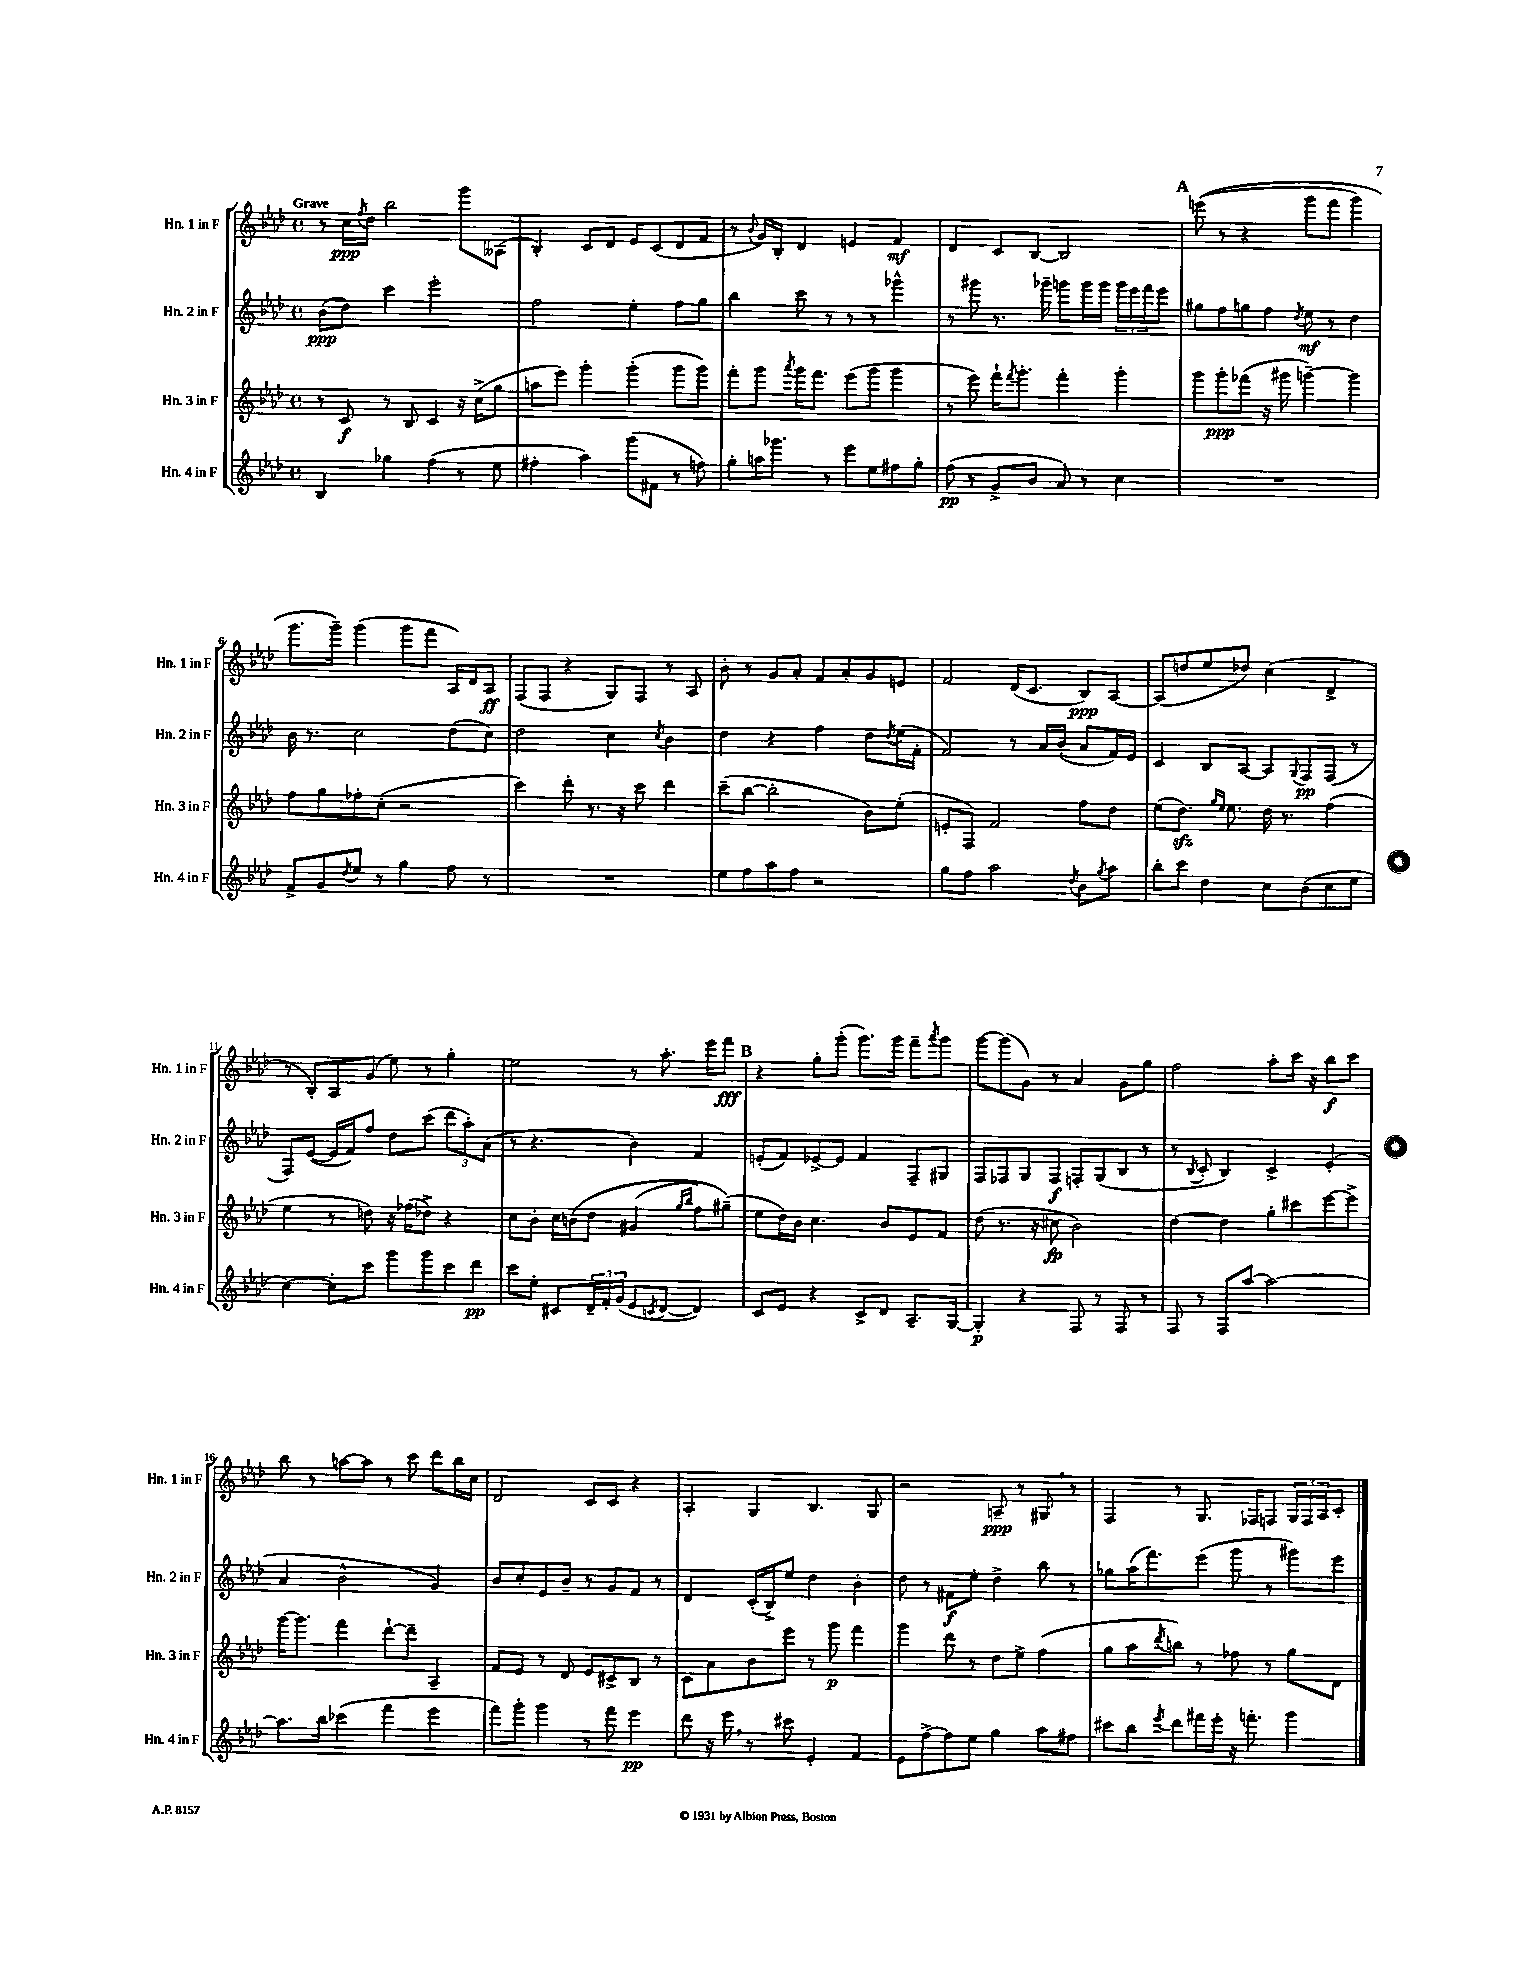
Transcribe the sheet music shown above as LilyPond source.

<<
\new StaffGroup <<
\new Staff = "s0" \with { instrumentName = "Hn. 1 in F" shortInstrumentName = "Hn. 1 in F" } {
    \clef treble \key aes \major \defaultTimeSignature \time 4/4 \tempo "Grave"
    r8 c''16\ppp \acciaccatura { f''8 } des''16 bes''2 g'''8 aeses8( |
    bes4-.) c'8 des'8 ees'8 c'8( des'8 f'8 |
    r8 \appoggiatura { bes'8 } g'16) bes16-. des'4 e'4 f'4\mf |
    des'4 c'8 bes8~ bes2 |
    \mark \markup { \bold "A" } e'''8(\( r8 r4 g'''8 f'''8 g'''4) |
    g'''8. g'''16--\) g'''4( g'''8 f'''8 aes16) des'16 aes8\ff |
    f8( f8 r4 g8) f8 r8 aes8 |
    bes'8-. r8 g'8 aes'8-. f'8 aes'8-. g'8 e'8 |
    f'2 des'16( c'8. bes8\ppp) aes8~ |
    aes8( d''8 ees''8 des''8) c''4( des'4-> |
    r8 bes8-.) aes8 g'8( ees''8) r8 g''4-. |
    ees''2 r8 aes''8.-. ees'''16 f'''8\fff |
    \mark \markup { \bold "B" } r4 g''8-. g'''8-.( g'''8.) g'''16 f'''8-- \acciaccatura { aes'''8 } g'''8 |
    g'''8~ g'''8( g'8) r8 aes'4 g'8 g''8 |
    f''2 aes''8-. c'''16 r16 bes''8\f c'''8 |
    bes''8 r8 a''8~ a''8 r8 c'''8 des'''8 bes''16 c''16 |
    des'2 c'8 c'8 r4 |
    aes4-. g4 bes4. g8 |
    r2 a8--\ppp r8 gis8 \breathe r8 |
    f4 r8 g8. fes16 f8 \tuplet 3/2 { g16 f16 aes16 } c'8-. \bar "|." |
}
\new Staff = "s1" \with { instrumentName = "Hn. 2 in F" shortInstrumentName = "Hn. 2 in F" } {
    \clef treble \key aes \major \defaultTimeSignature \time 4/4
    bes'8\ppp( des''8) c'''4 ees'''2-. |
    f''2 ees''4-. f''8 g''8 |
    bes''4 c'''8 r8 r8 r8 ges'''4-^ |
    r8 gis'''8 r8. ges'''16-- g'''8 g'''16 g'''16 \tuplet 3/2 { g'''16 ees'''16 f'''16 } ees'''8 |
    \mark \markup { \bold "A" } gis''8 f''8 g''8 f''8 \acciaccatura { des''8 } ees''8\mf r8 des''4 |
    bes'16 r8. c''2 des''8( c''8) |
    des''2 c''4 \acciaccatura { c''8 } bes'4 |
    des''4 r4 f''4 des''8 \acciaccatura { des''8 } ees''16( f'16-. |
    f'2) r8 aes'16 bes'16-.( aes'8 f'16) ees'16 |
    c'4 bes8 aes8~ aes8 \appoggiatura { g8 } f8\pp f8( r8 |
    f8) ees'8~( ees'16 f'16) f''8 des''8 c'''8( \tuplet 3/2 { des'''8 aes''8-.) aes'8( } |
    r8 r4. bes'4) f'4 |
    \mark \markup { \bold "B" } e'8-.( f'8) ees'8~-> ees'8 f'4 f8-- gis8 |
    f8 fes8 g8 fes8\f f8-. g8( bes8 r8 |
    r8 \acciaccatura { bes8 } c'8-. bes4) c'4-> ees'4-.( |
    aes'4 bes'2-^ g'4) |
    bes'8 c''8-. ees'8 bes'8-- r8 g'8 f'8 r8 |
    des'4 c'16-.( bes16->) ees''8 des''4 bes'4-. |
    des''8 r8 fis'8\f ees''8-. des''4-> bes''8 r8 |
    ges''8 aes''16( f'''8.) ees'''8( g'''8 r8 gis'''8) ees'''8 \bar "|." |
}
\new Staff = "s2" \with { instrumentName = "Hn. 3 in F" shortInstrumentName = "Hn. 3 in F" } {
    \clef treble \key aes \major \defaultTimeSignature \time 4/4
    r8 c'8\f r8 bes8 c'4 r16 c''16->( g''8 |
    a''8 ees'''8) g'''4-. g'''4-.( g'''8 g'''8) |
    f'''8-. g'''8 \acciaccatura { aes'''8 } g'''16 f'''8. ees'''8( g'''8 g'''4 |
    r8 ees'''8) f'''16-! \acciaccatura { f'''8 } g'''8.-. f'''4-. g'''4-. |
    \mark \markup { \bold "A" } g'''8 g'''8-.\ppp fes'''8( r16 gis'''16 g'''4~--) g'''4 |
    f''8 g''8 fes''8-. c''8-.( r2 |
    c'''4) des'''8-. r8. r16 c'''8 des'''4 |
    c'''8--( bes''8~ bes''2-. bes'8) ees''8-.( |
    e'8-. f8) f'2 f''8 des''8 |
    ees''8( des''8.\sfz) \grace { g''16 ees''16 } ees''8. des''16 r8. f''4( |
    ees''4 r8 d''8) r16 fes''16( des''8->) r4 |
    c''8 bes'8-. c''16 b'16\( des''8 gis'4( \grace { g''16 bes''16 } f''8) gis''8--(\) |
    \mark \markup { \bold "B" } ees''8 des''16) bes'16 c''4. bes'8 ees'8 f'8 |
    des''8( r8. r16 cis''8\fp bes'2) |
    des''4~ des''4 g''8-. cis'''8 ees'''8~ ees'''8-> |
    g'''16~ g'''8. f'''4 des'''8~-! des'''8-- aes4-- |
    f'8 ees'8 r8 des'8 ees'8 cis'8-> bes8 r8 |
    c'8 aes'8 bes'8 ees'''8 r8 g'''8\p f'''4 |
    g'''4 des'''8 r8 des''8 ees''8-> f''4( |
    g''8 aes''8 \acciaccatura { des'''8 } b''8) r8 fes''8 r8 g''8 des'8 \bar "|." |
}
\new Staff = "s3" \with { instrumentName = "Hn. 4 in F" shortInstrumentName = "Hn. 4 in F" } {
    \clef treble \key aes \major \defaultTimeSignature \time 4/4
    bes4 ges''4 f''4( r8 ees''8 |
    fis''4-. aes''4) g'''8( fis'8 r8 f''8) |
    g''8-. a''16 ges'''8. r8 ees'''8 ees''8 fis''8 g''8-. |
    f''8\pp( r8 g'8-> bes'8 aes'8) r8 c''4 |
    \mark \markup { \bold "A" } R1 |
    f'8-> g'8 \acciaccatura { des''8 } ees''8 r8 g''4 f''8 r8 |
    R1 |
    ees''8 f''8 aes''8 f''8 r2 |
    g''8 f''8 aes''2 \acciaccatura { des''8 } bes'8 \acciaccatura { g''8 } aes''8 |
    bes''8-. c'''8 des''4 c''8 bes'8( c''8 ees''8 |
    c''4~) c''8-. c'''8 g'''8 g'''8 c'''8 des'''8\pp |
    c'''8 ees''8-. cis'8 \tuplet 3/2 { des'16-- f'16-. g'16( } ees'8 \acciaccatura { c'8 } des'8~ des'4) |
    \mark \markup { \bold "B" } c'8 ees'8 r4 c'8-> des'8 aes8.-- g16~ |
    g4-.\p r4 f8 r8 f8 r8 |
    f8 r8 f8 aes''8~ aes''2~ |
    aes''8. bes''16 ces'''4( f'''4 ees'''4 |
    f'''8) g'''8-. g'''4 r8 f'''8 ees'''4\pp |
    des'''8 r16 ees'''16 \breathe r8 cis'''8 ees'4-. f'4 |
    ees'8 f''8~-> f''8 ees''8 g''4 aes''8 fis''8 |
    cis'''8 bes''8 \acciaccatura { ees'''8 } des'''8 fis'''16 ees'''16-. r16 f'''8.-. g'''4 \bar "|." |
}
>>
>>
